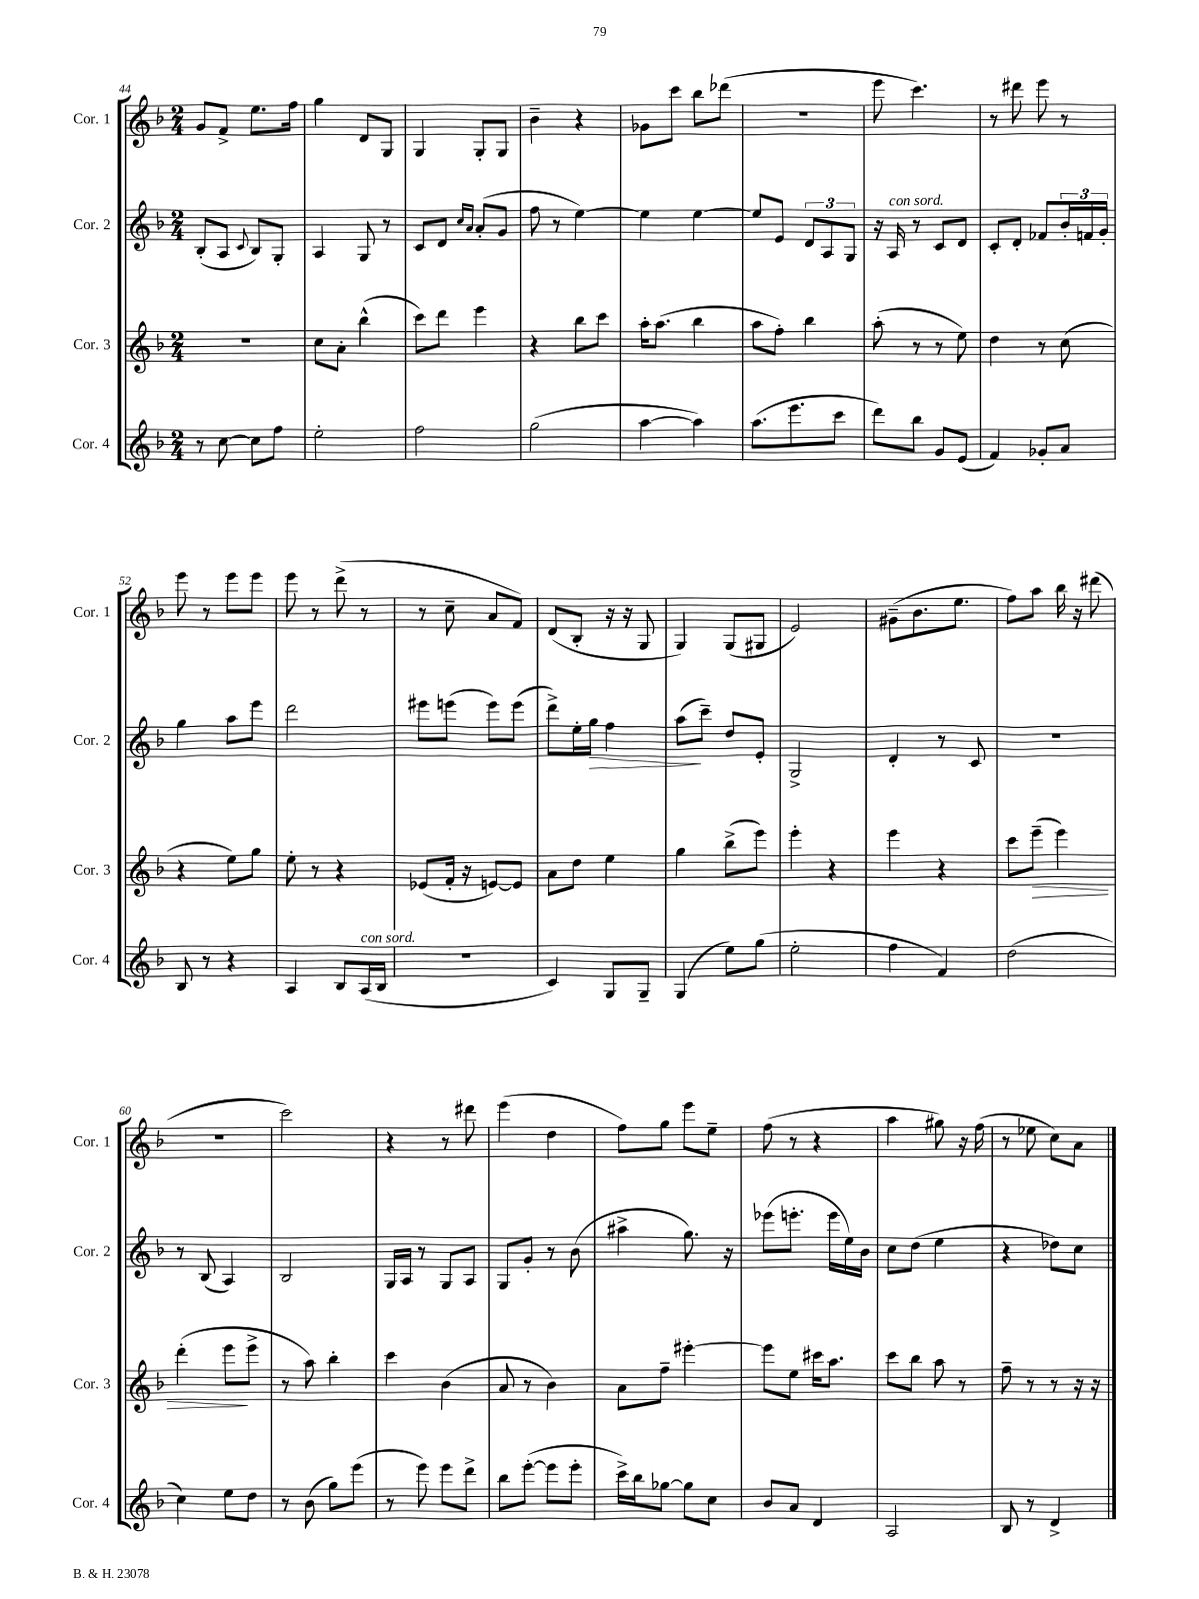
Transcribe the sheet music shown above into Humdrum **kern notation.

**kern	**kern	**kern	**kern
*staff4	*staff3	*staff2	*staff1
*clefG2	*clefG2	*clefG2	*clefG2
*k[b-]	*k[b-]	*k[b-]	*k[b-]
*M2/4	*M2/4	*M2/4	*M2/4
8r	2r	(8B-'/L	8g/L
[8cc\	.	8A/J	8f^/J
.	.	8qqc/	.
8cc\]L	.	8B-/L)	8.ee\L
8ff\J	.	8G'/J	.
.	.	.	16ff\Jk
=	=	=	=
2ee'\	8cc\L	4A/	4gg\
.	8a'\J	.	.
.	(4bb-^^\	8G/	8d/L
.	.	8r	8G/J
=	=	=	=
2ff\	8ccc\L)	8c/L	4G/
.	8ddd\J	8d/J	.
.	.	16qqcc/LL	.
.	.	16qqa/JJ	.
.	4eee\	(8a'/L	8G'/L
.	.	8g/J	8G/J
=	=	=	=
(2gg\	4r	8ff\	4b-~\
.	.	8r	.
.	8bb-\L	[4ee\)	4r
.	8ccc\J	.	.
=	=	=	=
[4aa\	16aa'\LK	4ee\]	8g-\L
.	(8.aa\J	.	.
.	.	.	8ccc\J
4aa\])	4bb-\	[4ee\	8bb-\L
.	.	.	(8ddd-\J
=	=	=	=
(8.aa\L	8aa\L	8ee/]L	2r
.	8ff'\J)	8e/J	.
8.eee\	.	.	.
.	4bb-\	12d/L	.
.	.	12A/	.
8ccc\J	.	.	.
.	.	12G/J	.
=	=	=	=
8ddd\L)	(8aa'\	16r	8eee\
.	.	16A/	.
8bb-\J	8r	8r	4.ccc\)
8g/L	8r	8c/L	.
(8e/J	8ee\)	8d/J	.
=	=	=	=
4f/)	4dd\	8c'/L	8r
.	.	8d'/J	8ddd#\
8g-'/L	8r	8f-/L	8eee\
8a/J	(8cc\	24b-'/L	8r
.	.	24f/	.
.	.	24g'/JJ	.
=	=	=	=
8B-/	4r	4gg\	8eee\
8r	.	.	8r
4r	8ee\L)	8aa\L	8eee\L
.	8gg\J	8eee\J	8eee\J
=	=	=	=
4A/	8ee'\	2ddd\	8eee\
.	8r	.	8r
8B-/L	4r	.	(8ddd^\
(16A/L	.	.	8r
16B-/JJ	.	.	.
=	=	=	=
2r	(8e-/L	8eee#\L	8r
.	16f'/Jk	(8eee\J	8cc~\
.	16r	.	.
.	[8e/L)	8eee\L)	8a/L
.	8e/]J	(8eee\J	8f/J)
=	=	=	=
4c/)	8a\L	8ddd^\L)	(8d/L
.	8dd\J	16ee'\L	8B-'/J
.	.	16gg\JJ	.
8G/L	4ee\	4ff\	16r
.	.	.	16r
8G~/J	.	.	8G/
=	=	=	=
(4G/	4gg\	(8aa\L	4G/)
.	.	8ccc~\J)	.
8ee\L)	(8bb-^\L	8dd/L	(8G/L
(8gg\J	8eee\J)	8e'/J	8G#/J
=	=	=	=
2ee'\	4eee'\	2G^/	2e/)
.	4r	.	.
=	=	=	=
4ff\	4eee\	4d'/	(8g#~\L
.	.	.	8.b-\
4f/)	4r	8r	.
.	.	.	8.ee\J
.	.	8c/	.
=	=	=	=
(2dd\	8ccc\L	2r	8ff\L)
.	(8eee~\J	.	8aa\J
.	4eee\)	.	16bb-\
.	.	.	16r
.	.	.	(8ddd#\
=	=	=	=
4cc\)	(4ddd'\	8r	2r
.	.	(8B-/	.
8ee\L	8eee\L	4A/)	.
8dd\J	8eee^\J	.	.
=	=	=	=
8r	8r	2B-/	2ccc\)
(8b-\	8aa\)	.	.
8gg\L)	4bb-'\	.	.
(8eee\J	.	.	.
=	=	=	=
8r	4ccc\	16G/LL	4r
.	.	16A/JJ	.
8eee\)	.	8r	.
8eee\L	(4b-\	8G/L	8r
8ddd^\J	.	8A/J	8ddd#\
=	=	=	=
8bb-\L	8a/	8G/L	(4eee\
([8eee'\J	8r	8g'/J	.
8eee\]L	4b-\)	8r	4dd\
8eee'\J	.	(8b-\	.
=	=	=	=
16ccc^\LL)	8a\L	4aa#^\	8ff\L)
16bb-\J	.	.	.
[8gg-\J	8ff~\J	.	8gg\J
8gg-\]L	[4eee#'\	8.gg\)	8eee\L
8cc\J	.	.	8ee~\J
.	.	16r	.
=	=	=	=
8b-/L	8eee#\]L	(8eee-\L	(8ff\
8a/J	8ee\J	8.eee'\J	8r
4d/	16ccc#\LK	.	4r
.	8.aa\J	16eee\LL	.
.	.	16ee\)	.
.	.	16b-\JJ	.
=	=	=	=
2A/	8ccc\L	8cc\L	4aa\
.	8bb-\J	(8dd\J	.
.	8aa\	4ee\	8gg#\)
.	8r	.	16r
.	.	.	(16ff\
=	=	=	=
8B-/	8ff~\	4r	8r
8r	8r	.	8ee-\
4d^/	8r	8dd-\L)	8cc\L)
.	16r	8cc\J	8a\J
.	16r	.	.
==	==	==	==
*-	*-	*-	*-
